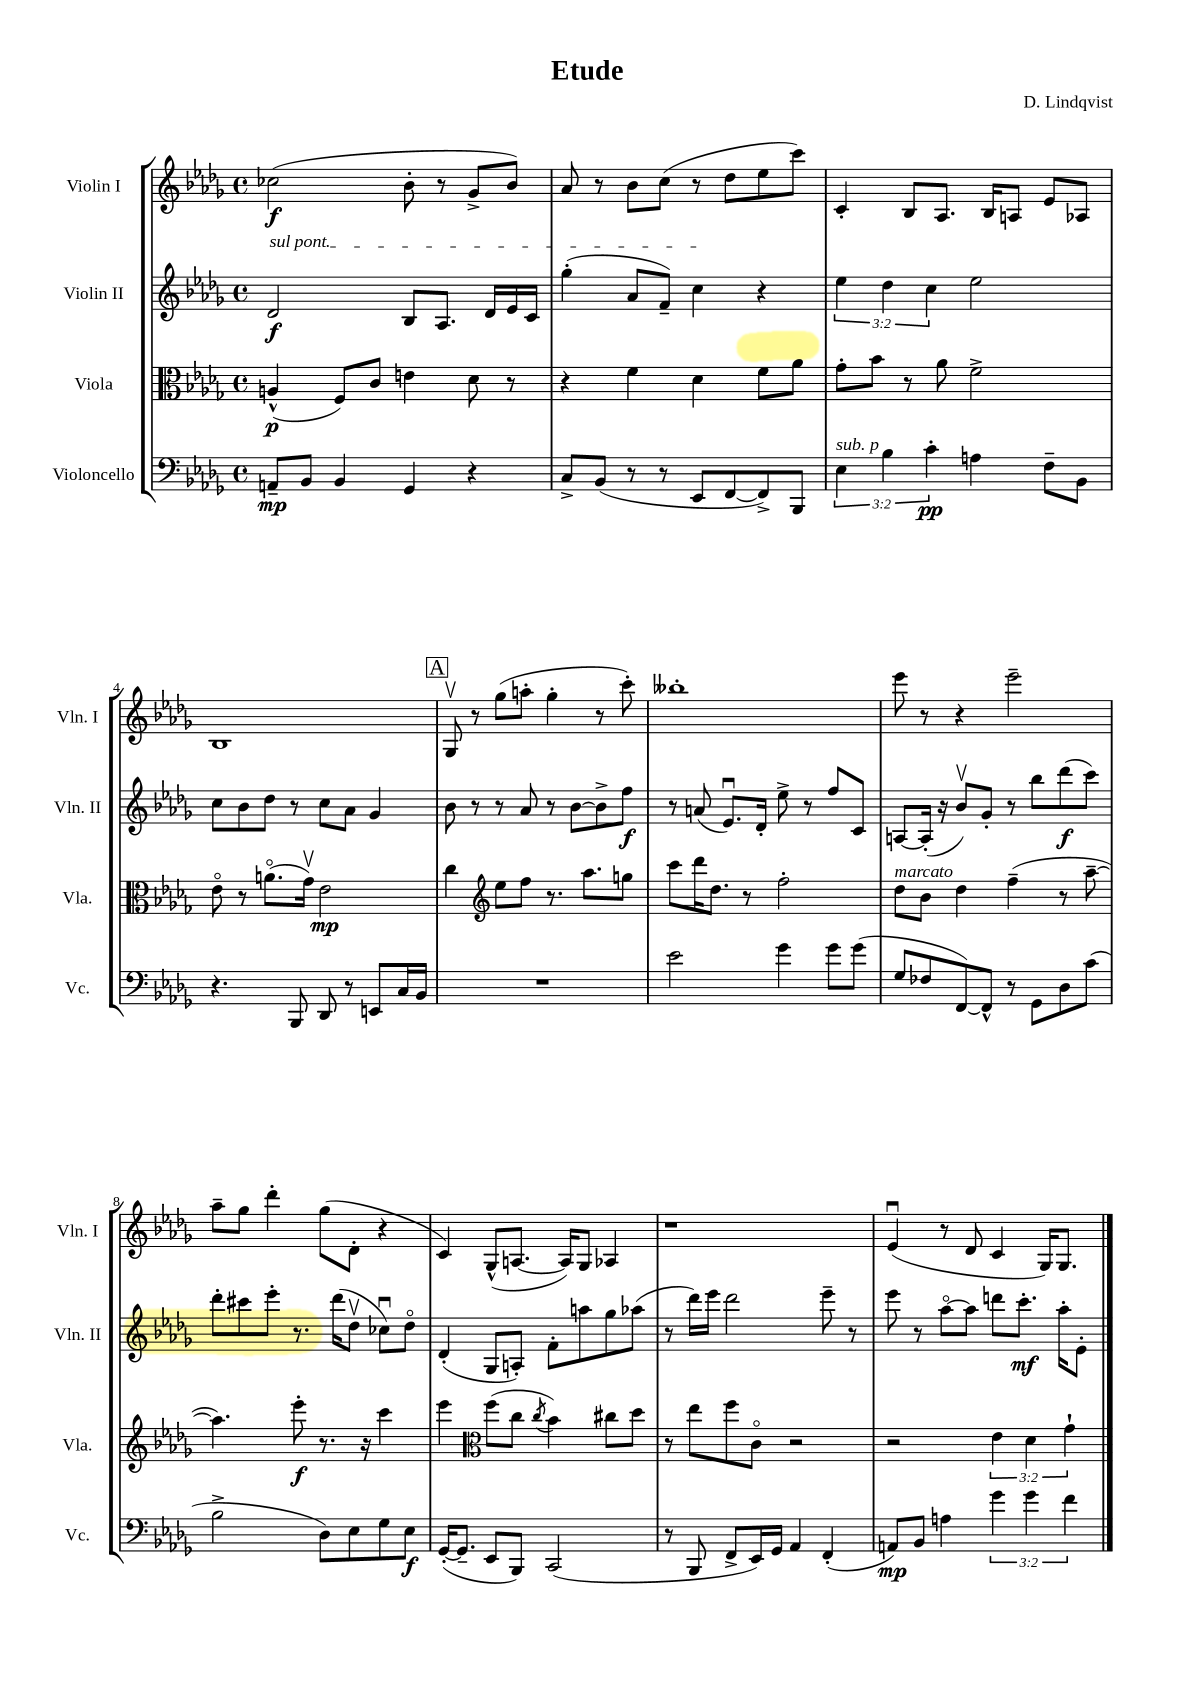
\header { title = "Etude" composer = "D. Lindqvist" }
<<
\new StaffGroup <<
\new Staff = "s0" \with { instrumentName = "Violin I" shortInstrumentName = "Vln. I" } {
    \clef treble \key des \major \defaultTimeSignature \time 4/4
    ces''2\f( bes'8-. r8 ges'8-> bes'8) |
    aes'8 r8 bes'8 c''8( r8 des''8 ees''8 c'''8) |
    c'4-. bes8 aes8. bes16 a8 ees'8 aes8 |
    bes1 |
    \mark \markup { \box "A" } ges8\upbow r8 ges''8( a''8-. ges''4-. r8 c'''8-.) |
    beses''1-. |
    ees'''8 r8 r4 ees'''2-- |
    aes''8-- ges''8 des'''4-. ges''8( des'8-. r4 |
    c'4) ges8-^( a8.~ a16) ges8 aes4 |
    r1 |
    ees'4\downbow( r8 des'8 c'4 ges16) ges8. \bar "|." |
}
\new Staff = "s1" \with { instrumentName = "Violin II" shortInstrumentName = "Vln. II" } {
    \clef treble \key des \major \defaultTimeSignature \time 4/4 \override Staff.TupletNumber.text = #tuplet-number::calc-fraction-text
    \once \override TextSpanner.bound-details.left.text = \markup { \italic "sul pont." } des'2\f\startTextSpan bes8 aes8. des'16 ees'16 c'16 |
    ges''4-.( aes'8 f'8--) c''4\stopTextSpan r4 |
    \tuplet 3/2 { ees''4 des''4 c''4 } ees''2 |
    c''8 bes'8 des''8 r8 c''8 aes'8 ges'4 |
    \mark \markup { \box "A" } bes'8 r8 r8 aes'8 r8 bes'8~ bes'8-> f''8\f |
    r8 a'8( ees'8.\downbow) des'16-. ees''8-> r8 f''8 c'8 |
    a8~ a16-.( r16 bes'8\upbow) ges'8-. r8 bes''8 des'''8\f( c'''8) |
    des'''8-. cis'''8 ees'''8-. r8. des'''16( des''8\upbow ces''8\downbow) des''8\flageolet |
    des'4-.( ges8 a8-.) f'8-. a''8 ges''8 aes''8( |
    r8 des'''16) ees'''16 des'''2 ees'''8-- r8 |
    ees'''8 r8 aes''8~\flageolet aes''8 d'''8 c'''8.-.\mf aes''16-. ees'8-. \bar "|." |
}
\new Staff = "s2" \with { instrumentName = "Viola" shortInstrumentName = "Vla." } {
    \clef alto \key des \major \defaultTimeSignature \time 4/4 \override Staff.TupletNumber.text = #tuplet-number::calc-fraction-text
    a4-^\p( f8) c'8 e'4 des'8 r8 |
    r4 f'4 des'4 f'8 aes'8 |
    ges'8-. bes'8 r8 aes'8 f'2-> |
    ees'8\flageolet r8 a'8.\flageolet( ges'16\upbow) ees'2\mp |
    \mark \markup { \box "A" } c''4 \clef treble ees''8 f''8 r8. aes''8. g''8 |
    c'''8 des'''16 des''8. r8 f''2-. |
    des''8^\markup { \italic "marcato" } bes'8 des''4 f''4--( r8 aes''8~-- |
    aes''4.) ees'''8-.\f r8. r16 c'''4 |
    ees'''4 \clef alto f''8( c''8 \acciaccatura { c''8 } bes'4) cis''8 des''8 |
    r8 ees''8 f''8 c'8\flageolet r2 |
    r2 \tuplet 3/2 { ees'4 des'4 ges'4-! } \bar "|." |
}
\new Staff = "s3" \with { instrumentName = "Violoncello" shortInstrumentName = "Vc." } {
    \clef bass \key des \major \defaultTimeSignature \time 4/4 \override Staff.TupletNumber.text = #tuplet-number::calc-fraction-text
    a,8--\mp bes,8 bes,4 ges,4 r4 |
    c8-> bes,8( r8 r8 ees,8 f,8~ f,8->) bes,,8 |
    \tuplet 3/2 { ees4^\markup { \italic "sub. p" } bes4 c'4-.\pp } a4 f8-- bes,8 |
    r4. bes,,8 des,8 r8 e,8 c16 bes,16 |
    \mark \markup { \box "A" } R1 |
    ees'2 ges'4 ges'8 ges'8( |
    ges8 fes8 f,8~) f,8-^ r8 ges,8 des8 c'8( |
    bes2-> des8) ees8 ges8 ees8\f |
    ges,16~-.( ges,8.-- ees,8 bes,,8) c,2( |
    r8 bes,,8 f,8-> ees,16) ges,16 aes,4 f,4-.( |
    a,8\mp) bes,8 a4 \tuplet 3/2 { ges'4 ges'4 f'4 } \bar "|." |
}
>>
>>
